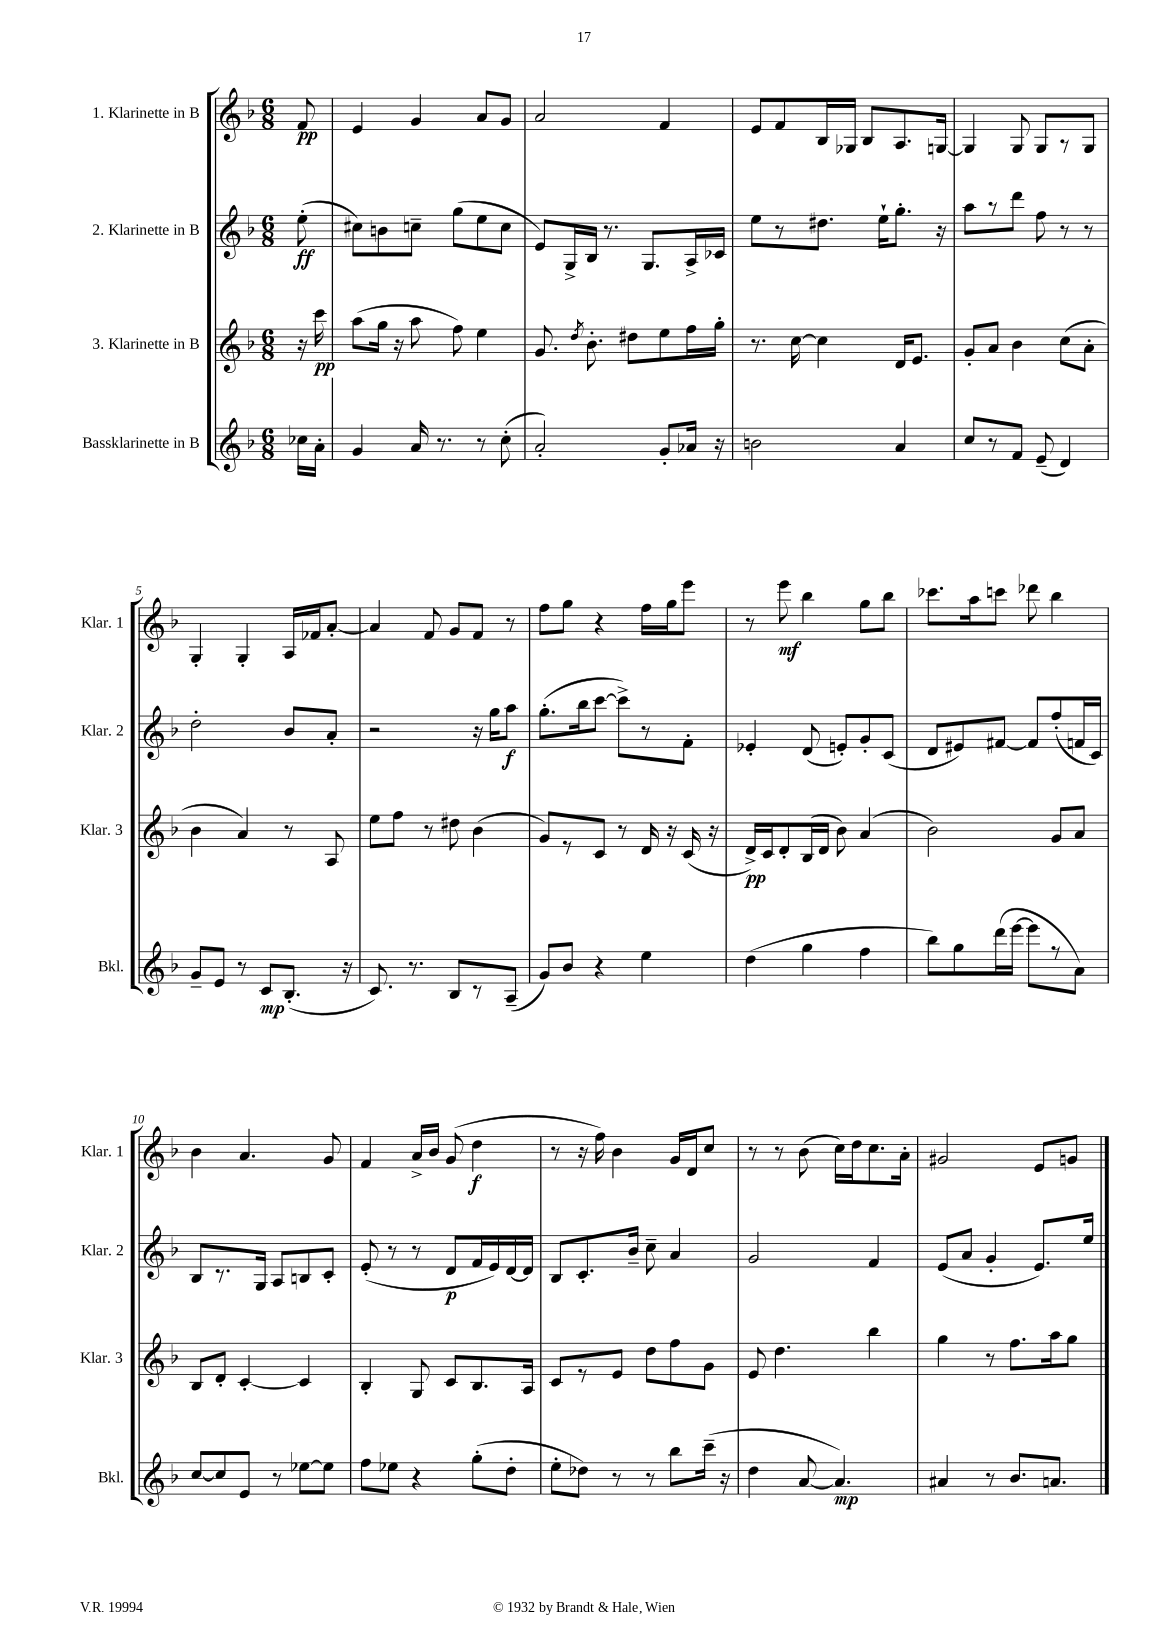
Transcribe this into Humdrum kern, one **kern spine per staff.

**kern	**kern	**kern	**kern
*staff4	*staff3	*staff2	*staff1
*clefG2	*clefG2	*clefG2	*clefG2
*k[b-]	*k[b-]	*k[b-]	*k[b-]
*M6/8	*M6/8	*M6/8	*M6/8
16cc-	16r	(8ee'	8f
16a'	16ccc	.	.
=	=	=	=
4g	(8aa	8cc#)	4e
.	16gg	8b	.
.	16r	.	.
16a	8aa	8cc~	4g
8.r	.	.	.
.	8ff)	(8gg	.
8r	4ee	8ee	8a
(8cc'	.	8cc	8g
=	=	=	=
2a')	8.g	8e)	2a
.	.	16G^	.
.	8qdd	.	.
.	8.b-'	16B-	.
.	.	8.r	.
.	8dd#	.	.
.	.	8.G	.
8g'	8ee	.	4f
16a-	16ff	16A^	.
16r	16gg'	16c-	.
=	=	=	=
2b	8.r	8ee	8e
.	.	8r	8f
.	[16cc	.	.
.	4cc]	8.dd#	16B-
.	.	.	16G-
.	.	.	8B-
.	.	16ee`	.
4a	16d	8.gg'	8.A
.	8.e	.	.
.	.	16r	[16G
=	=	=	=
8cc	8g'	8aa	4G]
8r	8a	8r	.
8f	4b-	8ddd	8G
(8e~	.	8ff	8G
4d)	(8cc	8r	8r
.	8a'	8r	8G
=	=	=	=
8g~	4b-	2dd'	4G'
8e	.	.	.
8r	4a)	.	4G'
8c	.	.	.
(8.B-'	8r	8b-	16A
.	.	.	16f-
.	8A	8a'	[8a'
16r	.	.	.
=	=	=	=
8.c)	8ee	2r	4a]
.	8ff	.	.
8.r	.	.	.
.	8r	.	8f
8B-	8dd#	.	8g
8r	(4b-	16r	8f
.	.	16gg	.
(8A~	.	8aa	8r
=	=	=	=
8g)	8g)	(8.gg'	8ff
8b-	8r	.	8gg
.	.	16bb-	.
4r	8c	[8ccc	4r
.	8r	8ccc^])	.
4ee	16d	8r	16ff
.	16r	.	16gg
.	(16c	8f'	8eee
.	16r	.	.
=	=	=	=
(4dd	16d^)	4e-'	8r
.	16c	.	.
.	8d'	.	8eee
4gg	(16B-	(8d	4bb-
.	16d	.	.
.	8b-)	8e')	.
4ff	(4a	8g'	8gg
.	.	(8c	8bb-
=	=	=	=
8bb-)	2b-)	8d	8.ccc-
8gg	.	8e#)	.
.	.	.	16aa
(16ddd	.	[8f#	8ccc
[16eee	.	.	.
8eee]	.	8f#]	8ddd-
8r	8g	(8ff'	4bb-
8a)	8a	16f	.
.	.	16c)	.
=	=	=	=
[8cc	8B-	8B-	4b-
8cc]	8d'	8.r	.
8e	[4c'	.	4.a
.	.	16G	.
8r	.	8A	.
[8ee-	4c]	8B	.
8ee-]	.	8c'	8g
=	=	=	=
8ff	4B-'	(8e'	4f
8ee-	.	8r	.
4r	8G	8r	16a^
.	.	.	16b-
.	8c	8d	(8g
(8gg'	8.B-	16f	4dd
.	.	16e)	.
8dd'	.	[16d	.
.	16A	16d]	.
=	=	=	=
8ee'	8c	8B-	8r
8dd-)	8r	8.c'	16r
.	.	.	16ff)
8r	8e	.	4b-
.	.	16b-~	.
8r	8dd	8cc~	.
8bb-	8ff	4a	16g
.	.	.	16d
(16ccc~	8g	.	8cc
16r	.	.	.
=	=	=	=
4dd	8e	2g	8r
.	4.dd	.	8r
[8a	.	.	(8b-
4.a])	.	.	16cc)
.	.	.	16dd
.	4bb-	4f	8.cc
.	.	.	16a'
=	=	=	=
4a#	4gg	(8e	2g#
.	.	8a	.
8r	8r	4g'	.
8.b-	8.ff	.	.
.	.	8.e)	8e
8.a	16aa	.	.
.	8gg	.	8g
.	.	16ee	.
==	==	==	==
*-	*-	*-	*-
